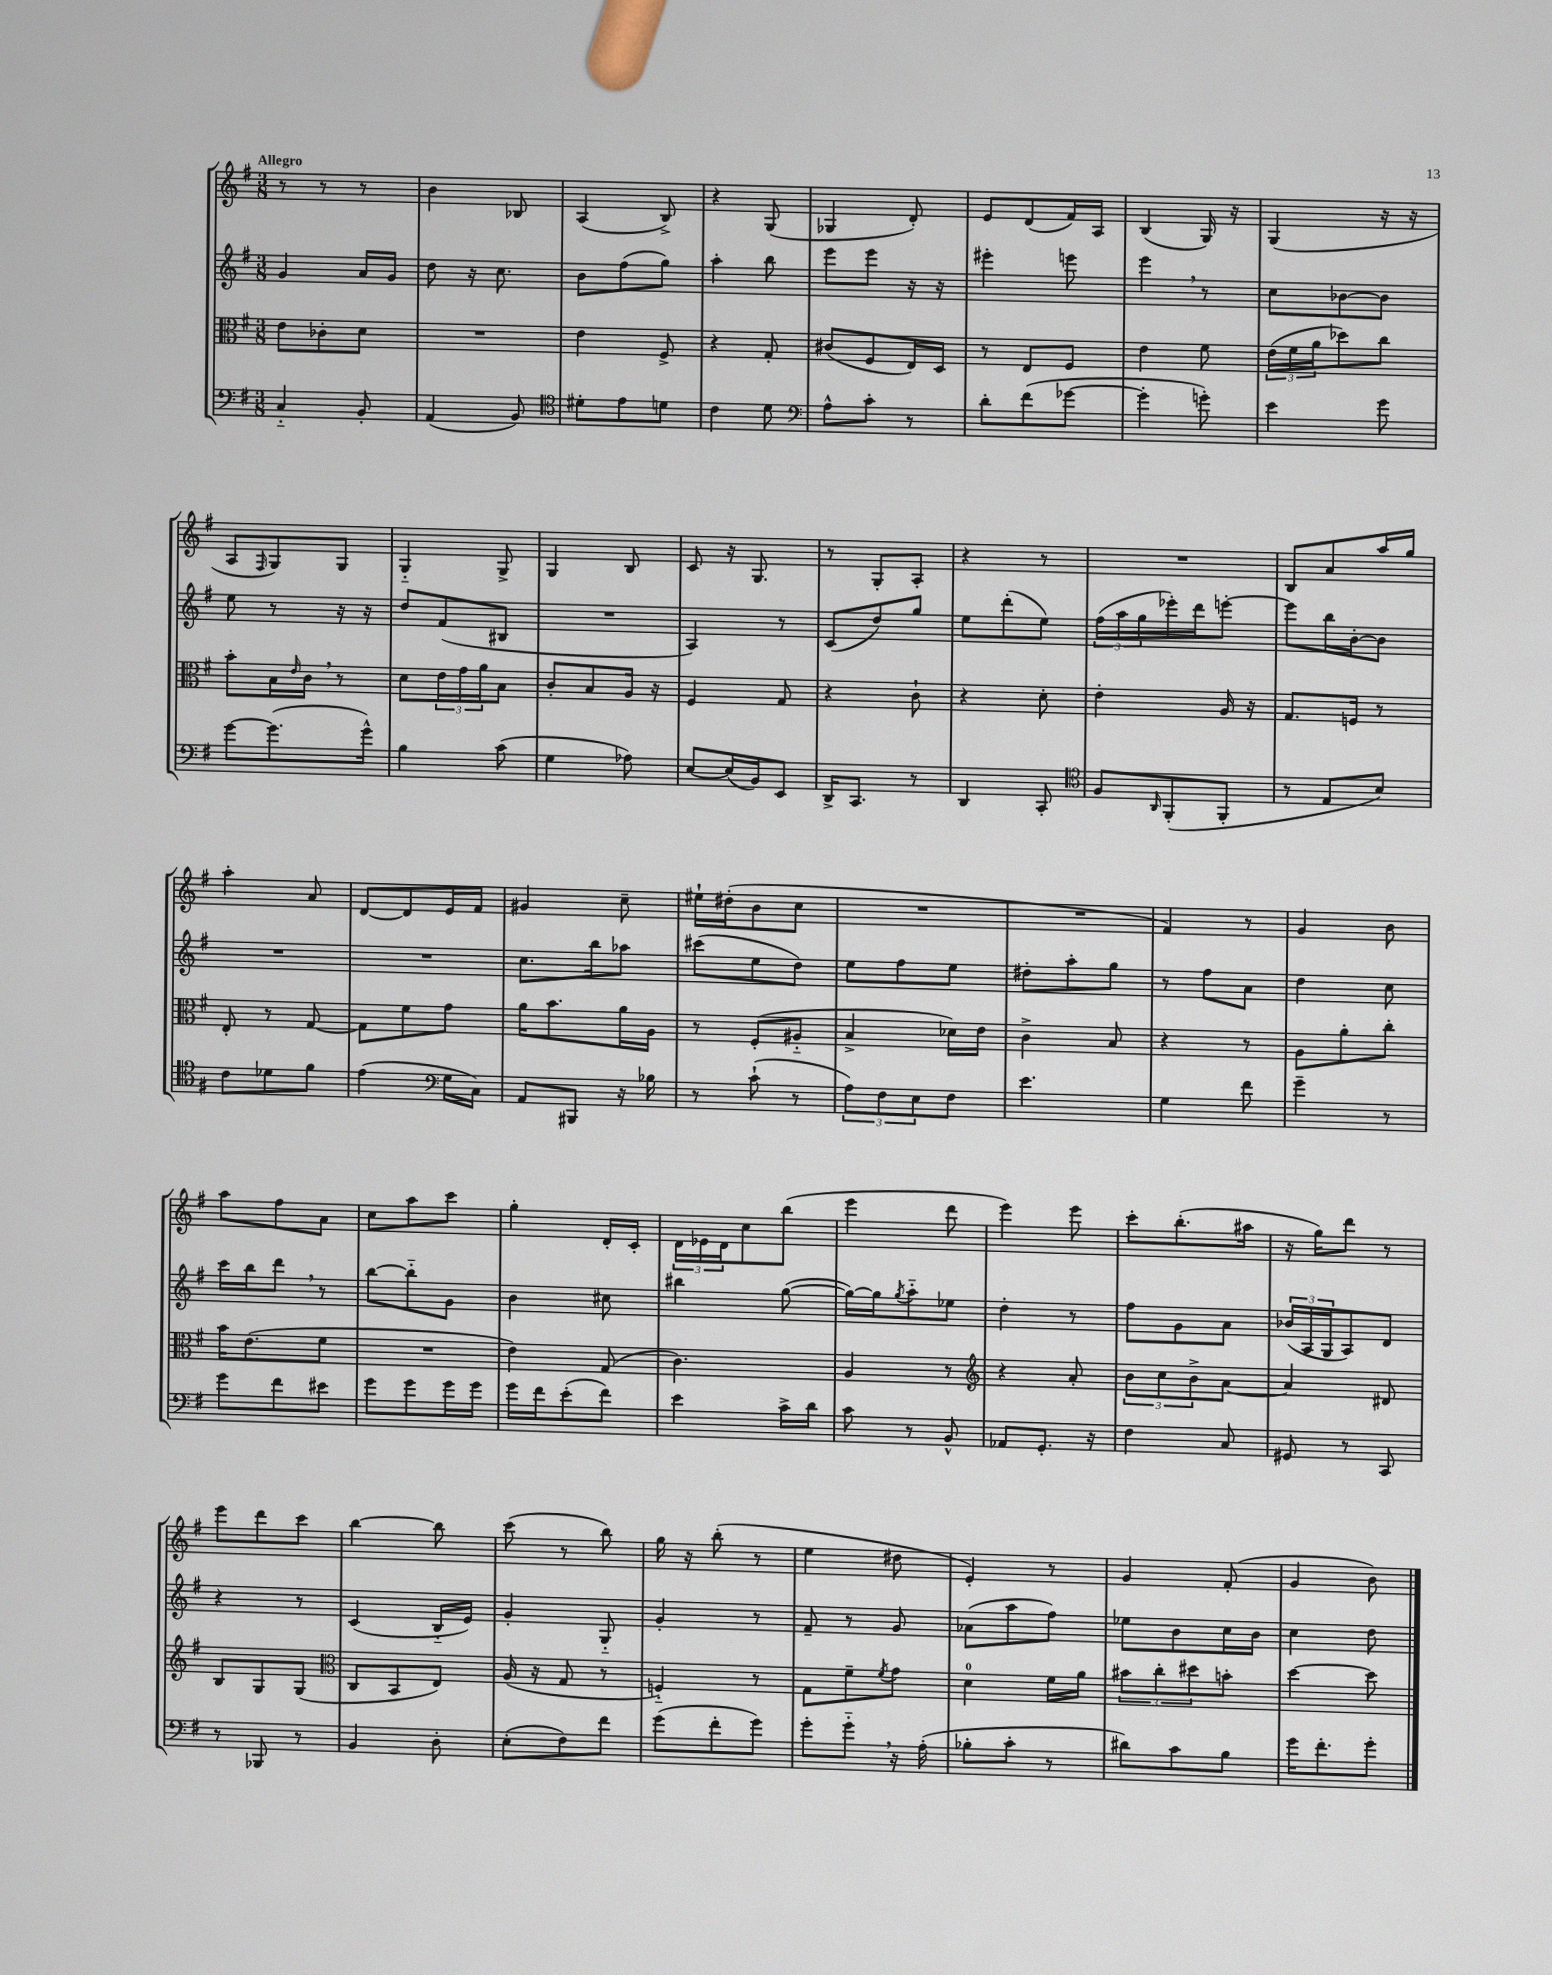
<<
\new StaffGroup <<
\new Staff = "s0" {
    \clef treble \key g \major \numericTimeSignature \time 3/8 \tempo "Allegro"
    r8 r8 r8 |
    b'4 bes8 |
    a4( b8->) |
    r4 g8( |
    ges4 d'8-.) |
    e'8 d'8( fis'16) a16 |
    b4( g16) r16 |
    g4( r16 r16 |
    a8 \grace { fis16 } g8) g8 |
    g4-_ g8-> |
    g4 b8 |
    c'8 r16 g8. |
    r8 g8-. a8-. |
    r4 r8 |
    R4. |
    b8 a'8 a''16 g''16 |
    a''4-. a'8 |
    d'8~ d'8 e'16 fis'16 |
    gis'4 c''8-- |
    eis''16-! dis''16-.( b'8 c''8 |
    R4. |
    R4. |
    fis'4) r8 |
    g'4 b'8 |
    a''8 fis''8 a'8 |
    c''8 a''8 c'''8 |
    g''4-. d'16-. c'16-. |
    \tuplet 3/2 { d'16 ees'16 d'16 } c''8 b''8( |
    e'''4 d'''8 |
    e'''4) e'''8 |
    c'''8-. b''8.-.( ais''16 |
    r16 g''16) d'''8 r8 |
    e'''8 d'''8 c'''8 |
    b''4~ b''8 |
    c'''8( r8 b''8) |
    g''16 r16 b''8-.( r8 |
    e''4 dis''8 |
    e'4-.) r8 |
    g'4 fis'8-.( |
    g'4 b'8) \bar "|." |
}
\new Staff = "s1" {
    \clef treble \key g \major \numericTimeSignature \time 3/8
    g'4 a'16 g'16 |
    d''8 r16 c''8. |
    b'8 fis''8( g''8) |
    a''4-. b''8 |
    e'''8 e'''8 r16 r16 |
    eis'''4-. e'''8 |
    e'''4 \breathe r8 |
    c''8 bes'8~ bes'8 |
    e''8 r8 r16 r16 |
    d''8 fis'8( bis8 |
    R4. |
    a4) r8 |
    c'8( d''8) g''8 |
    e''8 d'''8-.( e''8) |
    \tuplet 3/2 { fis''16( a''16 g''16 } ees'''16-.) d'''16 e'''8~-. |
    e'''8 b''16 b'16~-. b'8 |
    R4. |
    R4. |
    c''8. b''16 aes''8 |
    cis'''8( e''8 d''8) |
    e''8 fis''8 e''8 |
    dis''8-. a''8-. g''8 |
    r8 fis''8 a'8 |
    d''4 c''8 |
    c'''16 b''16 d'''8 \breathe r8 |
    b''8~ b''8-_ g'8 |
    b'4 cis''8 |
    bis''4 g''8~( |
    g''16~) g''16 \acciaccatura { g''8 } a''8-_ ees''8 |
    d''4-. r8 |
    fis''8 g'8 a'8 |
    \tuplet 3/2 { bes'16( a16 g16 } a8) d'8 |
    r4 r8 |
    c'4( b16-_ e'16) |
    g'4-. g8-_ |
    g'4-. r8 |
    fis'8-- r8 g'8 |
    aes'8( a''8 fis''8) |
    ees''8 b'8 c''16 b'16 |
    c''4 d''8 \bar "|." |
}
\new Staff = "s2" {
    \clef alto \key g \major \numericTimeSignature \time 3/8
    e'8 ces'8-. d'8 |
    R4. |
    e'4 fis8-> |
    r4 g8-. |
    cis'8( fis8 e16) d16 |
    r8 e8 fis8 |
    e'4 fis'8 |
    \tuplet 3/2 { e'16( fis'16 a'16 } des''8) c''8 |
    b'8-. b16 \grace { e'16 } c'16 \breathe r8 |
    d'8 \tuplet 3/2 { e'16 g'16 a'16 } b8 |
    c'8-. b8 a16 r16 |
    fis4 g8 |
    r4 c'8-! |
    r4 d'8-. |
    e'4-. a16 r16 |
    g8. f16 r8 |
    e8-. r8 g8~ |
    g8 fis'8 g'8 |
    a'16 b'8. a'16 a16 |
    r8 fis8-.( ais8-_ |
    b4-> des'16) e'16 |
    c'4-> b8 |
    r4 r8 |
    a8 a'8-. c''8-. |
    b'16 e'8.( fis'8 |
    R4. |
    e'4) g8( |
    c'4.) |
    a4 r8 |
    \clef treble r4 a'8-. |
    \tuplet 3/2 { b'8 c''8 b'8-> } a'8~ |
    a'4 dis'8 |
    b8 g8 g8( |
    \clef alto c8 b,8 e8) |
    a16( r16 g8 r8 |
    f4-_) r8 |
    g8 fis'8-- \acciaccatura { fis'8 } g'8 |
    d'4-0 fis'16 a'16 |
    \tuplet 3/2 { bis'8 c''8-. dis''8 } b'8-. |
    d''4~ d''8 \bar "|." |
}
\new Staff = "s3" {
    \clef bass \key g \major \numericTimeSignature \time 3/8
    c4-_ b,8-. |
    a,4( b,8) |
    \clef tenor dis'8-. e'8 d'8 |
    c'4 d'8 |
    \clef bass a8-^ c'8-. r8 |
    d'8-. fis'8( ges'8~ |
    ges'4-. g'8-.) |
    e'4 g'8 |
    g'8~ g'8.( g'16-^) |
    b4 c'8( |
    g4 aes8) |
    e8~ e16( b,16) e,8 |
    d,16-> c,8. r8 |
    d,4 c,8-. |
    \clef tenor fis8 \grace { a,16 } fis,8-.( fis,8-. |
    r8 e8 b8) |
    c'8 des'8 fis'8 |
    e'4( \clef bass g16 c16) |
    a,8 bis,,8 r16 bes16 |
    r8 c'8-!( r8 |
    \tuplet 3/2 { a8) fis8 e8 } fis8 |
    e'4. |
    g4 fis'8 |
    g'4-- r8 |
    g'8 fis'8 eis'8 |
    g'8 g'8 g'16 g'16 |
    g'16 fis'16 e'8-.( fis'8) |
    e'4 c'16-> d'16 |
    c'8 r8 b,8-^ |
    aes,8 g,8.-. r16 |
    fis4 c8 |
    gis,8 r8 c,8 |
    r8 bes,,8 r8 |
    b,4 d8-. |
    e8-.( fis8) fis'8 |
    g'8( fis'8-. g'8) |
    g'8-. g'8-_ \breathe r16 a16-.( |
    bes8-. c'8-. r8 |
    dis'8) c'8 b8 |
    g'16 fis'8.-. g'8-. \bar "|." |
}
>>
>>
\layout { \context { \Score \remove "Bar_number_engraver" } }
